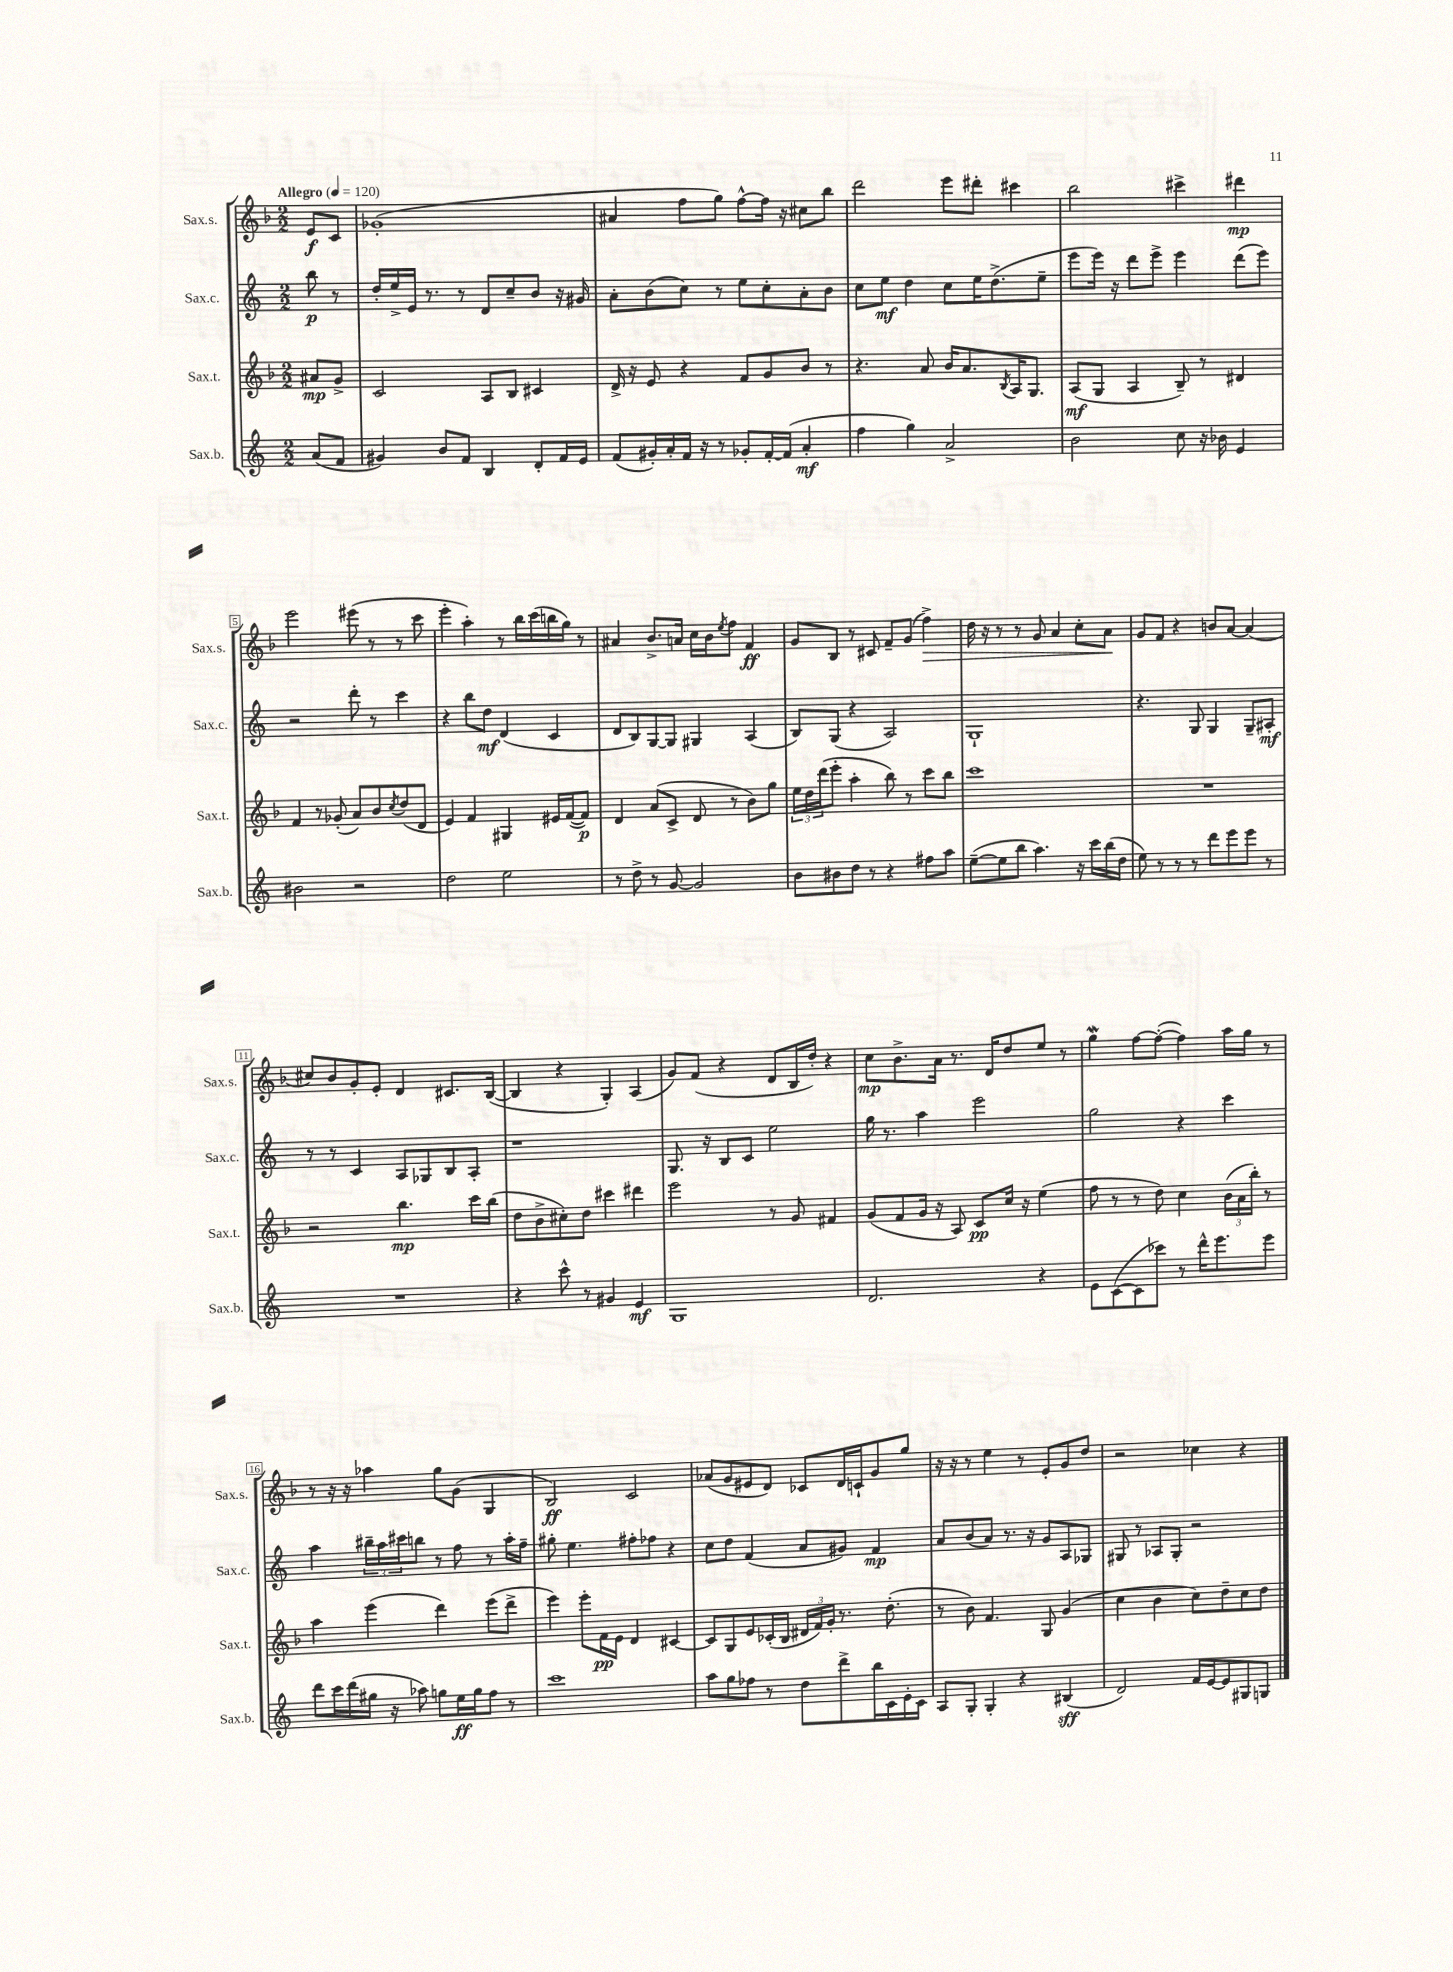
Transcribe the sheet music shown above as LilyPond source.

<<
\new StaffGroup <<
\new Staff = "s0" \with { instrumentName = "Sax.s." shortInstrumentName = "Sax.s." } {
    \clef treble \key f \major \numericTimeSignature \time 2/2 \partial 4 \tempo "Allegro" 4 = 120
    e'8\f c'8 |
    ges'1-.( |
    ais'4 f''8 g''8) f''8~-^ f''16 r16 cis''8 bes''8 |
    d'''2 e'''8 dis'''8-. cis'''4 |
    bes''2 cis'''4-> dis'''4\mp |
    e'''2 eis'''8( r8 r8 c'''8 |
    e'''4-. a''4-.) r8 bes''16 c'''16( b''16 g''16) r8 |
    ais'4 bes'8.-> a'16 c''16 bes'16 \acciaccatura { e''8 } f''8 f'4\ff |
    g'8 bes8 r8 cis'8 f'8-- g'8( f''4->\>) |
    d''16 r16 r8 r8 g'8 a'4 c''8-. a'8\! |
    g'8 f'8 r4 b'8 a'8~ a'4( |
    cis''8) bes'8 g'8-. e'8-. d'4 cis'8. bes16~( |
    bes4 r4 g4-.) a4( |
    g'8) f'8( r4 d'8 bes16 d''16-.) r4 |
    c''8\mp bes'8.-> a'16 r8. d'16 d''8 e''8 r8 |
    g''4\mordent f''8~ f''8~-.( f''4) a''16 g''16 r8 |
    r8 r16 r16 aes''4 g''8 g'8( g4 |
    bes2\ff) c'2 |
    aes'8( g'8 eis'8 d'8) ces'8 d'16 c'16-! g'8 g''8 |
    r16 r16 r8 e''4 r8 e'8-. g'8 d''8 |
    r2 ces''4 r4 \bar "|." |
}
\new Staff = "s1" \with { instrumentName = "Sax.c." shortInstrumentName = "Sax.c." } {
    \clef treble \key c \major \numericTimeSignature \time 2/2 \partial 4
    b''8\p r8 |
    d''16-. e''16-> e'16 r8. r8 d'8 c''8-- b'8 r16 gis'16 |
    a'8-. b'8( c''8) r8 e''8 c''8-. a'8-. b'8 |
    c''8 e''8\mf d''4 c''8 e''16 d''8.->( e''8-- |
    e'''8 e'''16) r16 d'''8 e'''8-> e'''4 d'''8( e'''8) |
    r2 d'''8-. r8 c'''4 |
    r4 b''8 d''8\mf d'4( c'4 |
    d'8 b8) g8~ g8 gis4 a4( |
    b8) g8( r4 a2) |
    g1-! |
    r4. g8 g4 g8-- ais8-.\mf |
    r8 r8 c'4 a8 ges8 b8 a8-. |
    r1 |
    g8. r16 b8 c'8 e''2 |
    g''16 r8. a''4 e'''2 |
    g''2 r4 c'''4 |
    a''4 \tuplet 3/2 { bis''16-- a''16 cis'''16 } b''8 r8 f''8 r8 a''16-. f''16-- |
    gis''8-. e''4. fis''8-. fes''8 r4 |
    c''8 d''8 f'4( a'8 gis'8) f'4\mp |
    a'8 b'8( a'8) r8. r16 g'8 a8 ges8 |
    gis8 r8 aes8 gis8-. r2 \bar "|." |
}
\new Staff = "s2" \with { instrumentName = "Sax.t." shortInstrumentName = "Sax.t." } {
    \clef treble \key f \major \numericTimeSignature \time 2/2 \partial 4
    ais'8\mp g'8-> |
    c'2 a8 bes8 cis'4 |
    d'16-> r16 e'8 r4 f'8 g'8 bes'8 r8 |
    r4. a'8 bes'16 a'8. \acciaccatura { bes8 } a16 g8. |
    a8\mf( g8 a4 bes8--) r8 dis'4 |
    f'4 r8 ges'8-.( a'8) bes'8 \acciaccatura { c''8 } d''8( d'8 |
    e'4) f'4 gis4 eis'16 f'16~( f'8\p) |
    d'4 a'8( c'8-> d'8 r8 bes'8) g''8 |
    \tuplet 3/2 { e''16 d''16 d'''16( } e'''8-. a''4-. bes''8) r8 c'''8 bes''8 |
    c'''1 |
    R1 |
    r2 bes''4.\mp c'''16 bes''16( |
    d''8 bes'8-> cis''8-.) d''8 cis'''4 dis'''4 |
    e'''2 r8 g'8 fis'4 |
    g'8( f'8 g'16 r16 a8) c'8\pp c''16 r16 e''4( |
    f''8 r8 r8 d''8) c''4 \tuplet 3/2 { bes'16( a'16 bes''16-.) } r8 |
    a''4 e'''4( d'''4) e'''8( d'''8-> |
    e'''4) e'''8-. f'16\pp e'16 d'4 cis'4~ |
    cis'8 g8 e'8 ces'16-.( bes16 \tuplet 3/2 { dis'16 f'16) g'16-. } r8. d''8.-.( |
    r8 bes'8) f'4. g8 g'4( |
    c''4 bes'4 c''8) d''8-- c''8 d''8 \bar "|." |
}
\new Staff = "s3" \with { instrumentName = "Sax.b." shortInstrumentName = "Sax.b." } {
    \clef treble \key c \major \numericTimeSignature \time 2/2 \partial 4
    a'8( f'8 |
    gis'4) b'8 f'8 b4 d'8-. f'16 e'16 |
    f'8( gis'16-.) a'16-. f'16 r16 r8 ges'8-. f'16~-. f'16( a'4-.\mf |
    f''4 g''4) a'2-> |
    b'2 c''8 r16 bes'16 e'4 |
    bis'2 r2 |
    d''2 e''2 |
    r8 d''8-> r8 g'8~ g'2 |
    b'8 bis'8 d''8 r8 r4 fis''8 a''8 |
    e''8~--( e''8 b''8 a''4.) r16 c'''16 b''16( d''16 |
    e''8) r8 r8 r8 d'''8 e'''8 e'''8 r8 |
    R1 |
    r4 c'''8-^ r8 gis'4 e'4\mf |
    g1 |
    d'2. r4 |
    e'8 c'8~( c'8 ces'''8) r8 d'''16-^ e'''8. e'''8 |
    d'''8 c'''16 d'''16( gis''16 r16 aes''8) g''8 e''16\ff g''16 f''8 r8 |
    c'''1 |
    a''8 g''8 fes''8 r8 d''8 d'''8-> b''16 c'16 e'16-. c'16 |
    a8 g8-. g4-. r4 bis4\sff( |
    d'2) f'16 e'16~ e'8 gis8 g8 \bar "|." |
}
>>
>>
\layout { \context { \Score \override BarNumber.stencil = #(make-stencil-boxer 0.1 0.3 ly:text-interface::print) } }
